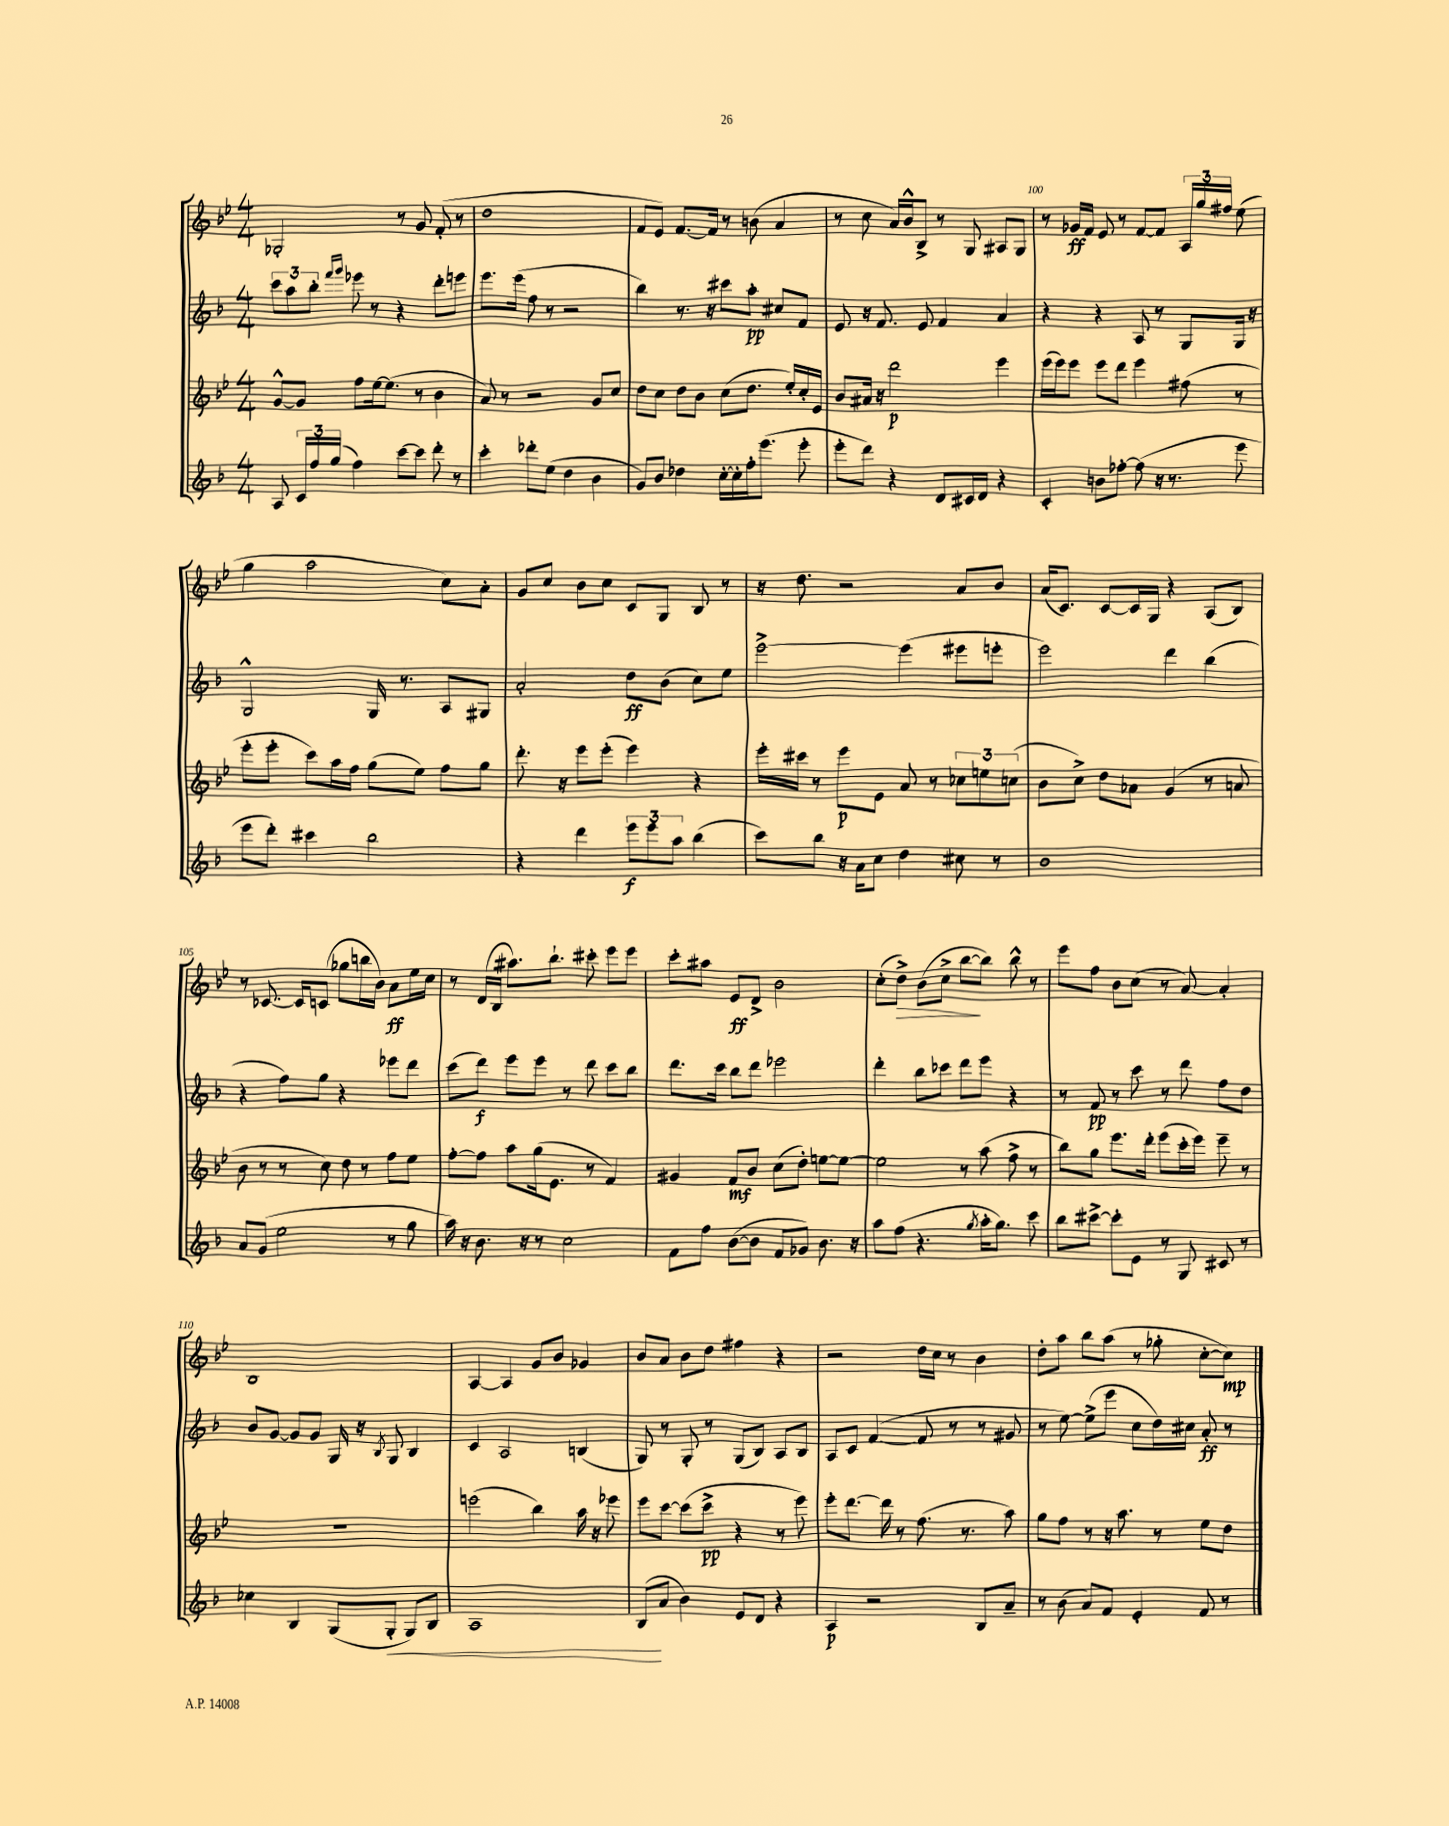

**kern	**dynam	**kern	**dynam	**kern	**dynam	**kern	**dynam
*part4	*part4	*part3	*part3	*part2	*part2	*part1	*part1
*staff4	*staff4	*staff3	*staff3	*staff2	*staff2	*staff1	*staff1
*clefG2	*	*clefG2	*	*clefG2	*	*clefG2	*
*k[b-]	*	*k[b-e-]	*	*k[b-]	*	*k[b-e-]	*
*M4/4	*	*M4/4	*	*M4/4	*	*M4/4	*
=96	=96	=96	=96	=96	=96	=96	=96
8A/	.	[8g^^/L	.	12ccc\L	.	2G-X'/	.
.	.	.	.	12aa\	.	.	.
24c/LL	.	8g/J]	.	.	.	.	.
24ff/	.	.	.	12bb-'\J	.	.	.
(24gg/JJ	.	.	.	.	.	.	.
.	.	.	.	16qqfff/LL	.	.	.
.	.	.	.	16qqggg/JJ	.	.	.
4ff\)	.	8ff\L	.	8eee-X\	.	.	.
.	.	[16ee-\k	.	8r	.	.	.
.	.	(8.ee-\J]	.	.	.	.	.
[8ccc\L	.	.	.	4r	.	8r	.
8ccc\J]	.	8r	.	.	.	8g/	.
8ddd'\	.	4b-\	.	8ddd'\L	.	(8f'/	.
8r	.	.	.	8eeen\J	.	8r	.
=97	=97	=97	=97	=97	=97	=97	=97
4ccc'\	.	8a/)	.	8.eee\L	.	1dd	.
.	.	8r	.	.	.	.	.
.	.	.	.	(16eee\Jk	.	.	.
8ddd-X'\L	.	2r	.	8ff\	.	.	.
(8ee\J	.	.	.	8r	.	.	.
4dd\	.	.	.	2r	.	.	.
4b-\	.	8g/L	.	.	.	.	.
.	.	8cc/J	.	.	.	.	.
=98	=98	=98	=98	=98	=98	=98	=98
8g/L)	.	8dd\L	.	4bb-\)	.	8f/L	.
8b-/J	.	8cc\J	.	.	.	8e-/J)	.
4dd-X\	.	8dd\L	.	8.r	.	[8.f/L	.
.	.	8b-\J	.	.	.	.	.
.	.	.	.	16r	.	16f/Jk]	.
[16cc'\LL	.	(8cc\L	.	8ccc#X\L	.	8r	.
16cc'\]	.	.	.	.	.	.	.
16ff'\J	.	8.dd\J	.	8aa'\J	pp	(8bn\	.
(8.eee\J	.	.	.	.	.	.	.
.	.	.	.	8cc#X/L	.	4a/	.
.	.	16ee-'/LL)	.	.	.	.	.
8eee'\	.	16cc'/	.	8f/J	.	.	.
.	.	16e-/JJ	.	.	.	.	.
=99	=99	=99	=99	=99	=99	=99	=99
8eee'\L	.	8b-/L	.	8e/	.	8r	.
8ddd\J)	.	16a#X/Jk	.	16r	.	8cc\	.
.	.	16r	.	8.f/	.	.	.
4r	.	2ddd\	p	.	.	16a/LL)	.
.	.	.	.	.	.	16b-^^/J	.
.	.	.	.	8e/	.	8B-^/J	.
8d/L	.	.	.	4f/	.	8r	.
16c#X/L	.	.	.	.	.	8G/	.
16d/JJ	.	.	.	.	.	.	.
4r	.	4eee-\	.	4a/	.	8A#X/L	.
.	.	.	.	.	.	8G/J	.
=100	=100	=100	=100	=100	=100	=100	=100
4c'/	.	(16eee-\LL	.	4r	.	8r	.
.	.	16eee-\J)	.	.	.	.	.
.	.	8eee-\J	.	.	.	16g-X/LL	ff
.	.	.	.	.	.	16f/JJ	.
8bn\L	.	8eee-\L	.	4r	.	8e-/	.
[8ff-X'\J	.	8ddd\J	.	.	.	8r	.
(8ff-\]	.	4eee-\	.	8A/	.	[8f/L	.
16r	.	.	.	8r	.	8f/J]	.
8.r	.	.	.	.	.	.	.
.	.	(8ff#X\	.	8G/L	.	24A/LL	.
.	.	.	.	.	.	24gg/	.
.	.	.	.	.	.	24ff#X/JJ	.
8eee\	.	8r	.	16G/Jk	.	(8ee-\	.
.	.	.	.	16r	.	.	.
!!LO:LB:g=z
=101	=101	=101	=101	=101	=101	=101	=101
8eee\L	.	8eee-'\L	.	2G^^/	.	4gg\	.
8ddd'\J)	.	8eee-'\J	.	.	.	.	.
4ccc#X\	.	8ccc\L)	.	.	.	2aa\	.
.	.	16aa\L	.	.	.	.	.
.	.	16ff\JJ	.	.	.	.	.
2bb-\	.	(8gg\L	.	16G/	.	.	.
.	.	.	.	8.r	.	.	.
.	.	8ee-\J)	.	.	.	.	.
.	.	8ff\L	.	8A/L	.	8cc\L)	.
.	.	8gg\J	.	8G#X/J	.	8a'\J	.
=102	=102	=102	=102	=102	=102	=102	=102
4r	.	8.ddd'\	.	2a'/	.	8g/L	.
.	.	.	.	.	.	8cc/J	.
.	.	16r	.	.	.	.	.
4ddd\	.	8eee-\L	.	.	.	8b-\L	.
.	.	(8eee-'\J	.	.	.	8cc\J	.
12eee\L	f	4eee-\)	.	8dd\L	ff	8c/L	.
12eee\	.	.	.	.	.	.	.
.	.	.	.	(8b-\J	.	8G/J	.
12aa\J	.	.	.	.	.	.	.
(4bb-\	.	4r	.	8cc\L)	.	8B-/	.
.	.	.	.	8ee\J	.	8r	.
=103	=103	=103	=103	=103	=103	=103	=103
8ccc\L)	.	16eee-'\LL	.	[2eee^\	.	16r	.
.	.	16ccc#X\JJ	.	.	.	8.dd\	.
8bb-\J	.	8r	.	.	.	.	.
16r	.	8eee-\L	p	.	.	2r	.
16a\KL	.	.	.	.	.	.	.
8cc\J	.	8e-\J	.	.	.	.	.
4dd\	.	8a/	.	(4eee\]	.	.	.
.	.	8r	.	.	.	.	.
8cc#X\	.	12cc-X\L	.	8eee#X\L	.	8a/L	.
.	.	12een\	.	.	.	.	.
8r	.	.	.	8eeen'\J	.	8b-/J	.
.	.	(12ccn\J	.	.	.	.	.
=104	=104	=104	=104	=104	=104	=104	=104
1b-	.	8b-\L	.	2eee\)	.	(16a/KL	.
.	.	.	.	.	.	8.c/J)	.
.	.	8cc^\J)	.	.	.	.	.
.	.	8dd\L	.	.	.	[8c/L	.
.	.	8a-X\J	.	.	.	16c/L]	.
.	.	.	.	.	.	16G/JJ	.
.	.	(4g/	.	4ddd\	.	4r	.
.	.	8r	.	(4bb-\	.	(8A/L	.
.	.	8an/	.	.	.	8B-/J)	.
!!LO:LB:g=z
=105	=105	=105	=105	=105	=105	=105	=105
8a/L	.	8b-\	.	4r	.	8r	.
(8g/J	.	8r	.	.	.	[8.c-X/	.
2ee\	.	8r	.	8ff\L)	.	.	.
.	.	.	.	.	.	16c-/KL]	.
.	.	8cc\)	.	8gg\J	.	(8cn/J	.
.	.	8dd\	.	4r	.	8gg-X\L	.
.	.	8r	.	.	.	16bbn\L	.
.	.	.	.	.	.	16b-\JJ)	.
8r	.	8ff\L	.	8eee-X\L	.	8a\L	ff
8gg\	.	8ee-\J	.	8ddd\J	.	16ee-\L	.
.	.	.	.	.	.	16cc\JJ	.
=106	=106	=106	=106	=106	=106	=106	=106
16aa\)	.	[8ff'\L	.	(8ccc\L	.	8r	.
16r	.	.	.	.	.	.	.
8.b-\	.	8ff\J]	.	8ddd\J)	f	(16d/LL	.
.	.	.	.	.	.	16B-/JJ	.
.	.	8aa\L	.	8eee\L	.	8.aa#X\L)	.
16r	.	.	.	.	.	.	.
8r	.	(16gg\k	.	8eee\J	.	.	.
.	.	8.e-\J	.	.	.	8.bb-`\J	.
2cc\	.	.	.	8r	.	.	.
.	.	8r	.	8ddd\	.	8ccc#X'\	.
.	.	4f/)	.	8ccc\L	.	8eee-\L	.
.	.	.	.	8bb-\J	.	8eee-\J	.
=107	=107	=107	=107	=107	=107	=107	=107
8f\L	.	4g#X/	.	8.ddd\L	.	8ccc'\L	.
8ff\J	.	.	.	.	.	8aa#X\J	.
.	.	.	.	16ccc\Jk	.	.	.
([8b-\L	.	8f/L	mf	8bb-\L	.	8e-/L	ff
8b-\J]	.	8b-/J	.	8ddd\J	.	8d^/J	.
8f/L	.	(8cc\L	.	2eee-X\	.	2b-\	.
8g-X/J)	.	8dd'\J)	.	.	.	.	.
8.b-\	.	[8een\L	.	.	.	.	.
.	.	8ee\J_	.	.	.	.	.
16r	.	.	.	.	.	.	.
=108	=108	=108	=108	=108	=108	=108	=108
8aa\L	.	2ee\]	.	4ddd'\	.	(8cc'\L	.
!	!	!	!	!	!	!	!LO:HP:b
(8ff\J	.	.	.	.	.	8dd^\J)	>
4.r	.	.	.	8bb-\L	.	(8b-\L	.
.	.	.	.	8ccc-X\J	.	8cc^\J	.
.	.	8r	.	8ddd\L	.	[8bb-\L	.
8qgg/	.	.	.	.	.	.	.
16aa'\KL	.	(8aa\	.	8eee\J	.	8bb-\J])	]
8.gg\J)	.	.	.	.	.	.	.
.	.	8ff^\	.	4r	.	8bb-^^\	.
8ccc\	.	8r	.	.	.	8r	.
=109	=109	=109	=109	=109	=109	=109	=109
8bb-\L	.	8bb-\L)	.	8r	.	8eee-\L	.
[8ccc#X^\J	.	8gg\J	.	8f/	pp	8ff\J	.
8ccc#'\L]	.	8.eee-\L	.	8r	.	8b-\L	.
8e\J	.	.	.	8ccc\	.	(8cc\J	.
.	.	16ddd'\Jk	.	.	.	.	.
8r	.	(8eee-\L	.	8r	.	8r	.
8G/	.	16ccc'\L	.	8ddd\	.	[8a/)	.
.	.	16eee-\JJ)	.	.	.	.	.
8c#X/	.	8eee-~\	.	8ff\L	.	4a'/]	.
8r	.	8r	.	8dd\J	.	.	.
!!LO:LB:g=z
=110	=110	=110	=110	=110	=110	=110	=110
4cc-X\	.	1r	.	8b-/L	.	1B-	.
.	.	.	.	[8g/J	.	.	.
4B-/	.	.	.	8g/L]	.	.	.
.	.	.	.	8g/J	.	.	.
(8G/L	.	.	.	16G/	.	.	.
.	.	.	.	16r	.	.	.
.	.	.	.	8qB-/	.	.	.
!	!LO:HP:b	!	!	!	!	!	!
8G'/J	<	.	.	8G/	.	.	.
8G/L)	.	.	.	4B-/	.	.	.
8B-/J	.	.	.	.	.	.	.
=111	=111	=111	=111	=111	=111	=111	=111
1A	.	(2eeen\	.	4c/	.	[4A/	.
.	.	.	.	2A/	.	4A/]	.
.	.	4bb-\)	.	.	.	8g/L	.
.	.	.	.	.	.	8b-/J	.
.	.	16aa\	.	(4Bn/	.	4g-X/	.
.	.	16r	.	.	.	.	.
.	.	8eee-X\	.	.	.	.	.
=112	=112	=112	=112	=112	=112	=112	=112
(8B-/L	.	8eee-\L	.	8G/)	.	8b-/L	.
8a/J	[	[8ccc\J	.	8r	.	8a/J	.
4b-\)	.	(8ccc\L]	.	8G'/	.	8b-\L	.
.	.	8ccc^\J	pp	8r	.	8dd\J	.
8e/L	.	4r	.	(8G/L	.	4ff#X\	.
8d/J	.	.	.	8B-/J)	.	.	.
4r	.	8r	.	8A/L	.	4r	.
.	.	8eee-\)	.	8B-/J	.	.	.
=113	=113	=113	=113	=113	=113	=113	=113
4A/	p	8eee-'\L	.	8A/L	.	2r	.
.	.	[8.ddd\J	.	8c/J	.	.	.
2r	.	.	.	([4f/	.	.	.
.	.	16ddd\]	.	.	.	.	.
.	.	8r	.	.	.	.	.
.	.	(8.ff\	.	8f/]	.	16dd\LL	.
.	.	.	.	.	.	16cc\JJ	.
.	.	.	.	8r	.	8r	.
.	.	8.r	.	.	.	.	.
8B-/L	.	.	.	8r	.	4b-\	.
8a~/J	.	8aa\)	.	8g#X/	.	.	.
=114	=114	=114	=114	=114	=114	=114	=114
8r	.	8gg\L	.	8r	.	8dd'\L	.
(8b-\	.	8ff\J	.	[8ee\)	.	8aa\J	.
8a/L)	.	8r	.	(8ee^\L]	.	8bb-\L	.
8f/J	.	16r	.	8eee\J	.	(8aa\J	.
.	.	8.aa\	.	.	.	.	.
4e'/	.	.	.	8cc\L	.	8r	.
.	.	8r	.	16dd\L)	.	8gg-X'\	.
.	.	.	.	16cc#X\JJ	.	.	.
8f/	.	8ee-\L	.	8a'/	ff	[8cc'\L	.
8r	.	8dd\J	.	8r	.	8cc\J])	mp
==	==	==	==	==	==	==	==
*-	*-	*-	*-	*-	*-	*-	*-
